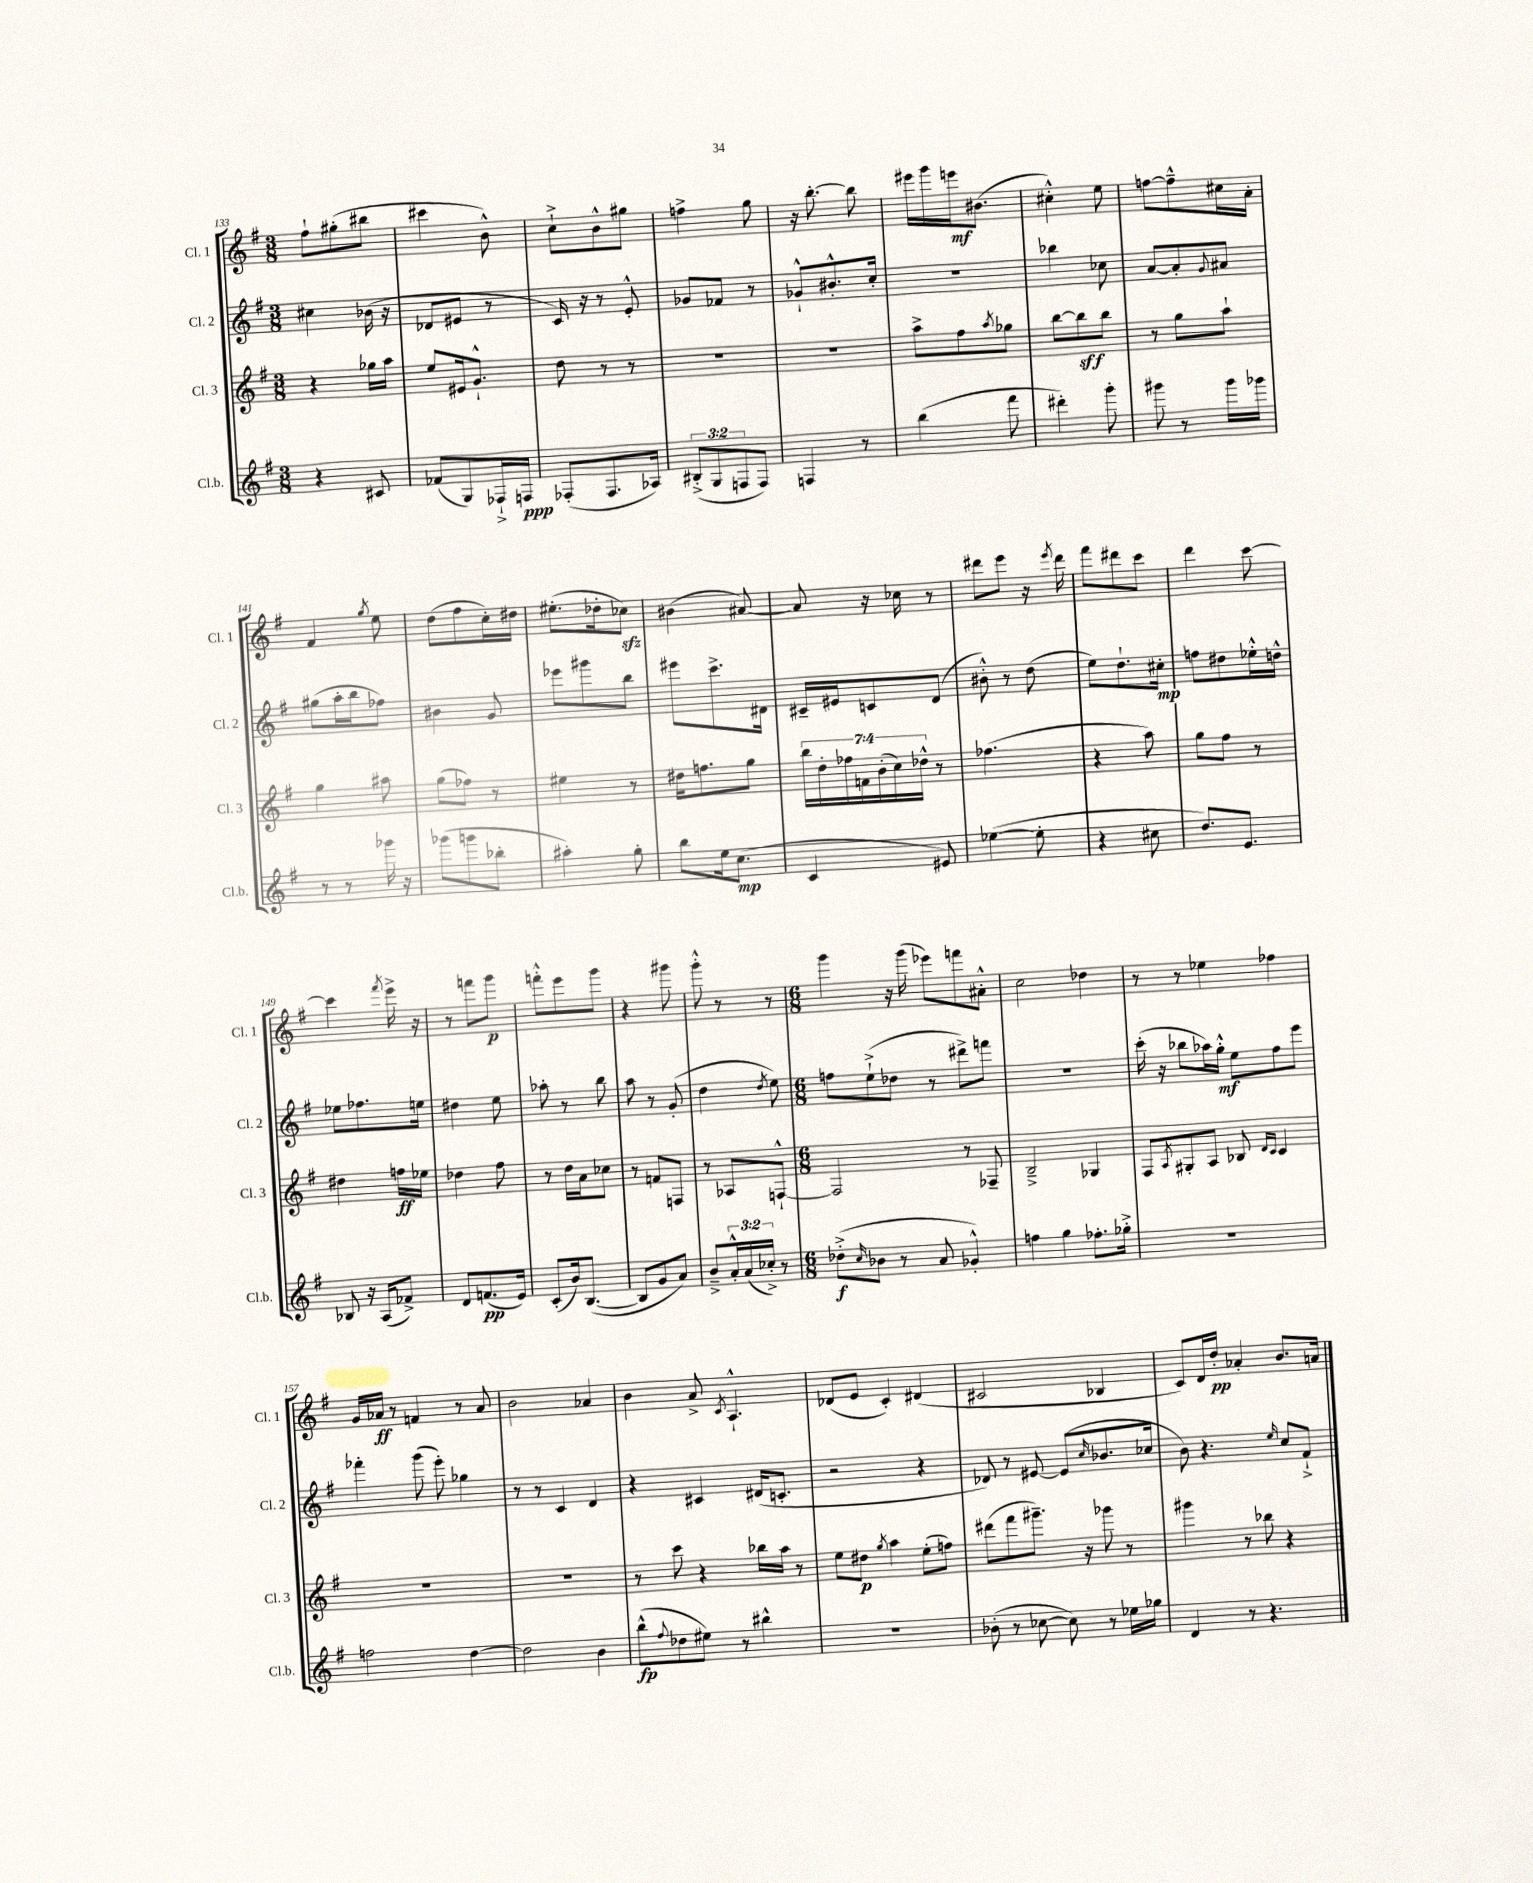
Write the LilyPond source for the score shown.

<<
\new StaffGroup <<
\new Staff = "s0" \with { instrumentName = "Cl. 1" shortInstrumentName = "Cl. 1" } {
    \clef treble \key g \major \numericTimeSignature \time 3/8
    fis''8-! gis''8-.( bis''8 |
    cis'''4 b'8-^) |
    c''8-!-> b'8-^ gis''8 |
    f''4-> g''8 |
    r16 b''8.~-. b''8 |
    eis'''16 g'''16 e'''16\mf bis'8.( |
    cis''4-.-^) e''8 |
    f''8~ f''8---^ cis''16 a'16-. |
    fis'4 \acciaccatura { g''8 } e''8 |
    d''8( fis''8 c''16-.) dis''16 |
    eis''8.-.( des''16-. ces''8\sfz) |
    bis'4( ais'8~) |
    ais'8 r16 ces''16 r8 |
    dis'''8 e'''8 r16 \acciaccatura { e'''8 } dis'''16 |
    fis'''8 dis'''8 c'''8 |
    d'''4 c'''8~ |
    c'''4 \acciaccatura { fis'''8 } e'''16-> r16 |
    r8 f'''8 g'''8\p |
    f'''8-.-^ e'''8 g'''8 |
    r4 gis'''8 |
    g'''8-.-^ r8 r8 |
    \numericTimeSignature \time 6/8 g'''4 r16 g'''16( ees'''8) f'''8 ais'8-.-^ |
    c''2 des''4 |
    r8 r8 ees''4 fes''4 |
    g'16 aes'16\ff r8 f'4 r8 aes'8 |
    b'2 aes'4 |
    b'4 a'8-> \acciaccatura { c'8 } a4.-!-^ |
    des'8( e'8 c'4-.) dis'4( |
    cis'2 bes4 |
    c'8) d'16 d''16-.\pp aes'4-. b'8. a'16 \bar "|." |
}
\new Staff = "s1" \with { instrumentName = "Cl. 2" shortInstrumentName = "Cl. 2" } {
    \clef treble \key g \major \numericTimeSignature \time 3/8
    cis''4 bes'16( r16 |
    des'8 eis'8 r8 |
    c'16) r16 r8 e'8-.-^ |
    ges'8 fes'8 r8 |
    ges'8-!-^ bis'8.-.-^ c''16-. |
    R4. |
    bes''4 ces''8 |
    a'8~ a'8-. \appoggiatura { g'8 } ais'8 |
    gis''8( a''16-. b''16 fes''8) |
    bis'4 g'8 |
    ees'''8 gis'''8 b''8 |
    eis'''8 c'''8.-> dis'16 |
    cis'16-- eis'16 c'8 d'8( |
    bis'8-.-^) r8 d''8( |
    e''8) d''8.-! cis''16-.\mp |
    f''8 dis''8 ees''16-.-^ d''16-^ |
    ees''8 fes''8. e''16 |
    dis''4 e''8 |
    aes''8-. r8 b''8 |
    a''8 r8 g'8-.( |
    d''4 \acciaccatura { d''8 } e''8) |
    \numericTimeSignature \time 6/8 f''8 e''8-!->( des''8 r8 dis'''8->) f'''8 |
    R2. |
    c'''16-.( r16 bes''8 aes''16) g''16-.-^\mf e''8 fis''8 e'''8 |
    fes'''4-. g'''8( e'''8-.) ges''4 |
    r8 r8 c'4 d'4 |
    r4 cis'4 dis'16( c'8.-. |
    r2 r4 |
    des'8) r8 eis'8~ eis'8( \grace { c''16 } bes'8. ces''16 |
    b'8) r4. \grace { e''16 } c''8 fis'8-!-> \bar "|." |
}
\new Staff = "s2" \with { instrumentName = "Cl. 3" shortInstrumentName = "Cl. 3" } {
    \clef treble \key g \major \numericTimeSignature \time 3/8 \override Staff.TupletNumber.text = #tuplet-number::calc-fraction-text
    r4 ges''16 a''16 |
    e''8 eis'16 g'8.-!-^ |
    d''8 r8 r8 |
    R4. |
    R4. |
    a''8-> fis''8 \acciaccatura { a''8 } ges''8 |
    b''8~ b''8\sff b''8 |
    r8 g''8 a''8-! |
    g''4 ais''8 |
    g''8( fes''8) r8 |
    eis''4 r8 |
    dis''16 f''8. g''8 |
    \tuplet 7/4 { b''16 d''16-. fes''16 f'16 b'16-.( c''16) des''16-^ } r8 |
    fes''4.( |
    r4 a''8) |
    g''8 fis''8 r8 |
    dis''4 f''16\ff ees''16 |
    des''4 fis''8 |
    r8 d''16 a'16 ces''8 |
    r8 f'8 f8 |
    r8 aes8 f8~-!-^ |
    \numericTimeSignature \time 6/8 f2 r8 fes8-- |
    b2---> ges4 |
    fis8 \acciaccatura { a8 } gis8-. a8 bes8 \grace { d'16 c'16 } c'4 |
    R2. |
    R2. |
    r8 c'''8 r4 bes''16 a''16 r8 |
    e''8 dis''8\p \acciaccatura { g''8 } a''4 e''8-.( f''8) |
    dis'''8( fis'''8 gis'''8.--) r16 ges'''8 r8 |
    gis'''4 r8 bes''8 r4 \bar "|." |
}
\new Staff = "s3" \with { instrumentName = "Cl.b." shortInstrumentName = "Cl.b." } {
    \clef treble \key g \major \numericTimeSignature \time 3/8 \override Staff.TupletNumber.text = #tuplet-number::calc-fraction-text
    r4 cis'8 |
    fes'8( g8) fes16-!-> f16\ppp |
    fes8-.( fes8. aes16) |
    \tuplet 3/2 { bis8-.->( g8 f8 } f8) |
    f4 r8 |
    b''4( fis'''8 |
    dis'''4-.) g'''8-. |
    gis'''8 r8 gis'''16 ges'''16 |
    r8 r8 ges'''16 r16 |
    ges'''8( g'''8 bes''8-. |
    ais''4-.) g''8-. |
    b''8 e''16 c''8.\mp( |
    c'4 eis'8) |
    ees''4~( ees''8-. |
    r4 cis''8 |
    d''8.) e'8. |
    bes8 r16 a16( fes'8->) |
    d'8 f'8.\pp( e'16) |
    c'8-.( b'16) b8.~( |
    b8 g'8 a'8) |
    b'8---> \tuplet 3/2 { a'16-.-^ a'16( ces''16-.->) } r8 |
    \numericTimeSignature \time 6/8 des''8-.->\f( \grace { c''16 } bes'8 r8 a'8 ges'4-.-^) |
    f''4 g''4 fes''8.-. ges''16-.-> |
    R2. |
    f''2 d''4~ |
    d''2 b'4 |
    b''8-^\fp( \appoggiatura { fis''8 } des''8 eis''8) r8 bis''4-^ |
    R2. |
    bes'8-.( r8 ces''8~ ces''8) r8 ees''16 ges''16 |
    d'4 r8 r4. \bar "|." |
}
>>
>>
\layout { \context { \Score currentBarNumber = #133 } }
